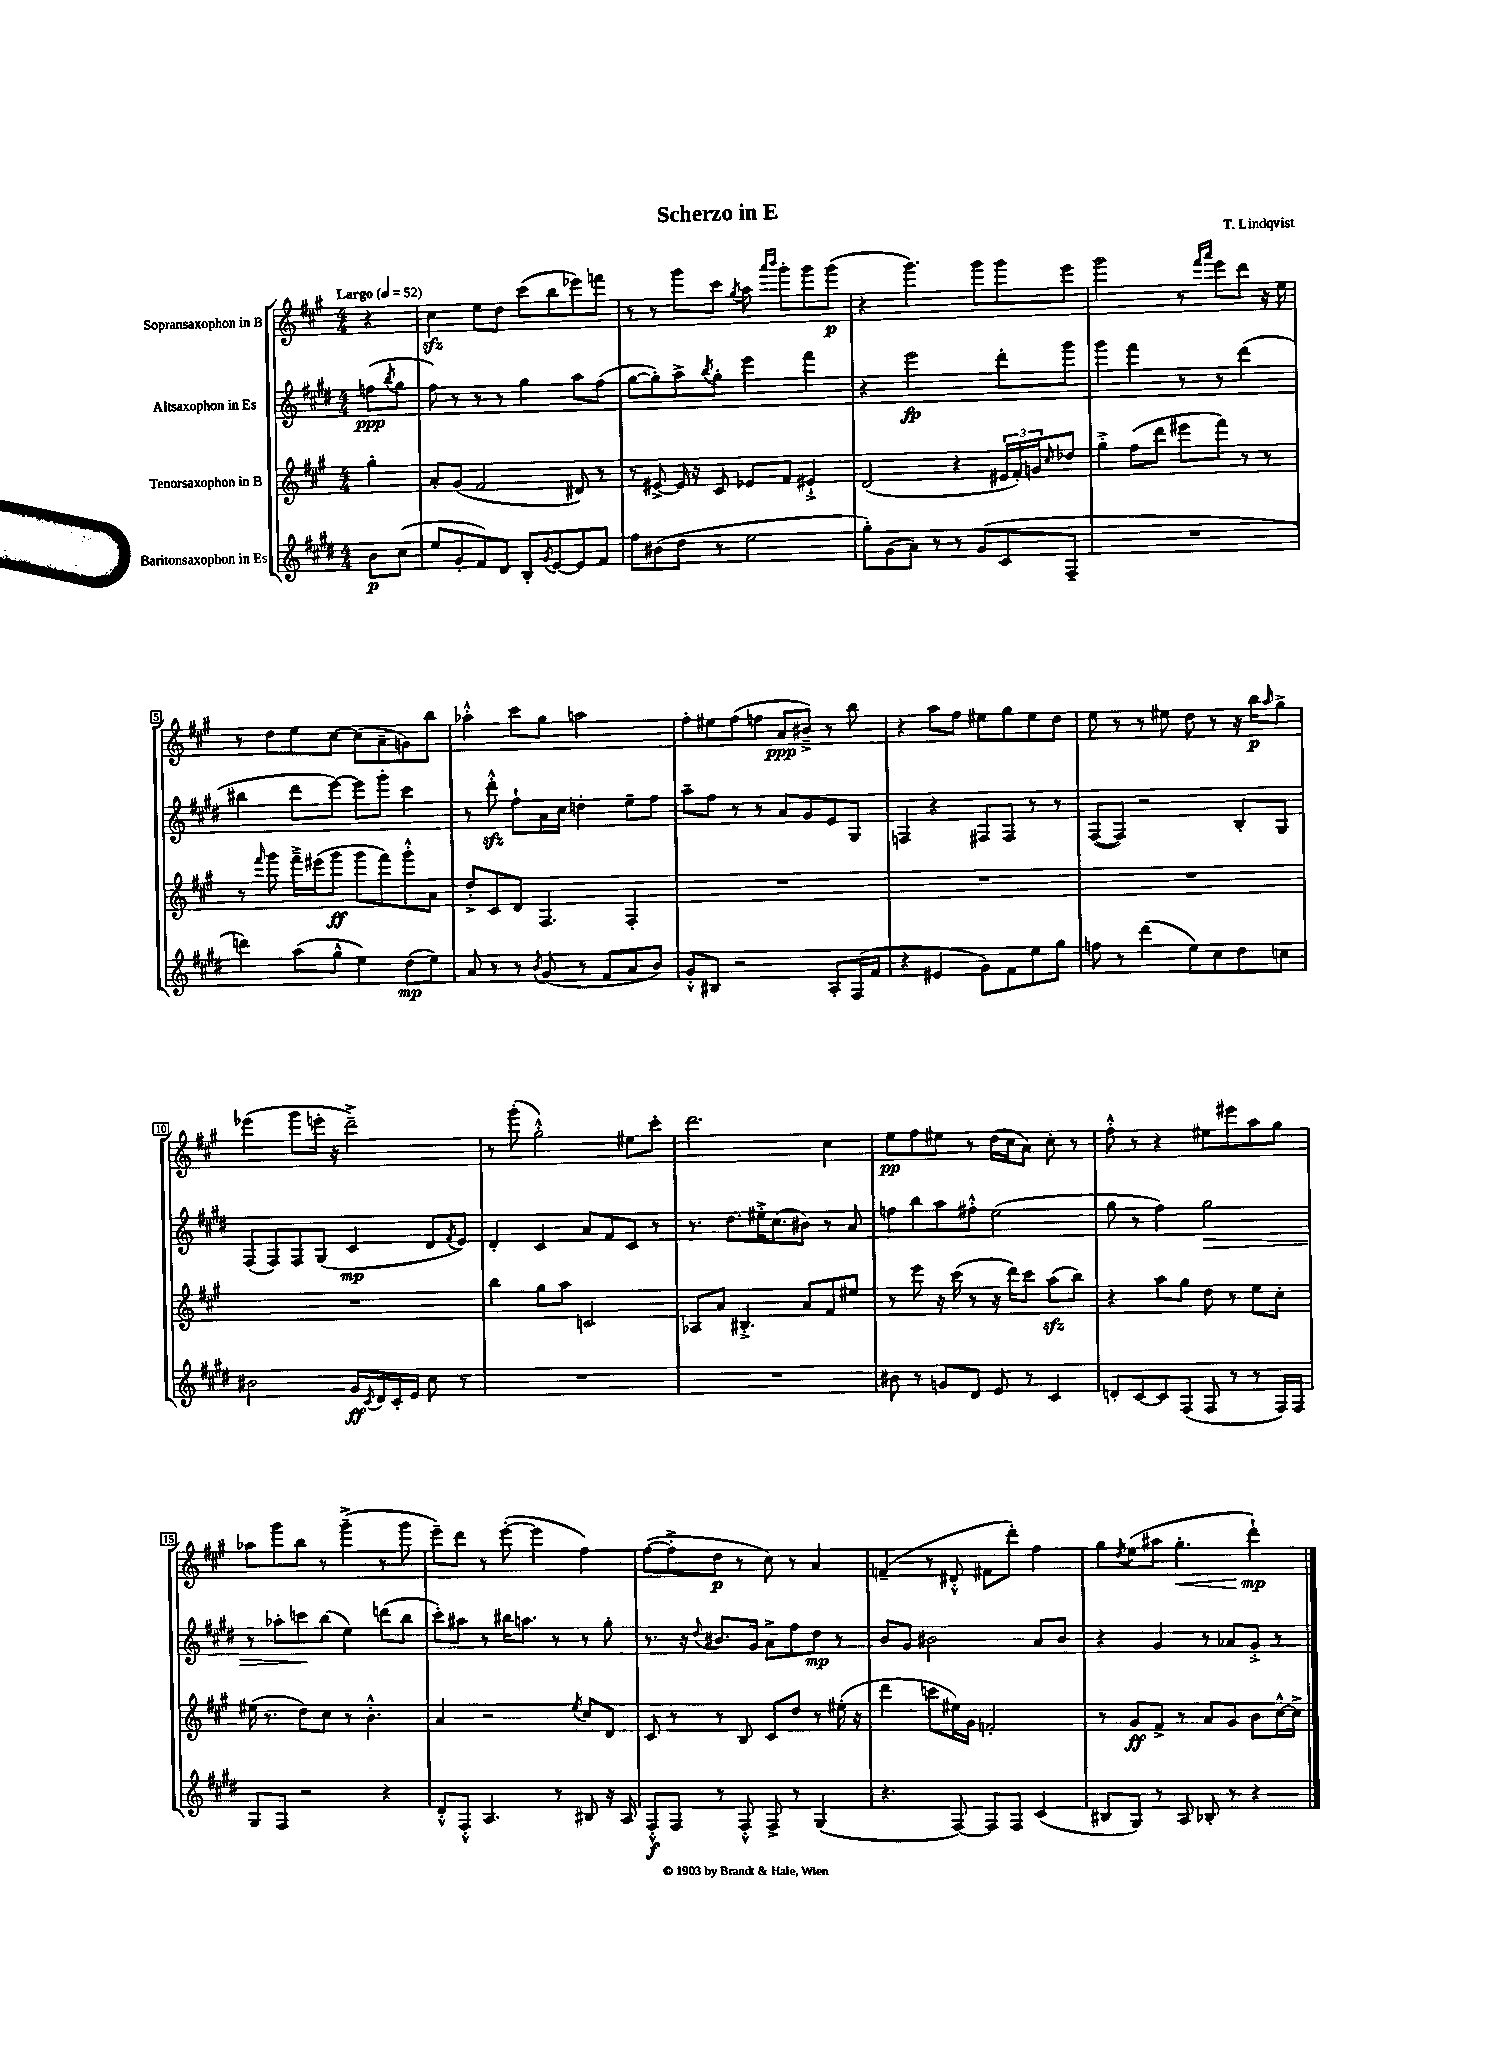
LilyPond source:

\header { title = "Scherzo in E" composer = "T. Lindqvist" }
<<
\new StaffGroup <<
\new Staff = "s0" \with { instrumentName = "Sopransaxophon in B" } {
    \clef treble \key a \major \numericTimeSignature \time 4/4 \partial 4 \tempo "Largo" 4 = 52
    r4 |
    cis''4\sfz e''8 d''8 cis'''8( b''8 ees'''8) f'''8 |
    r8 r8 gis'''8 cis'''8 \acciaccatura { gis''8 } a''8 \grace { a'''16 b'''16 } gis'''8-. gis'''8 gis'''8\p( |
    r4 gis'''4.) gis'''8 gis'''8 e'''8 |
    gis'''2 r8 \grace { fis'''16 a'''16 } e'''8 d'''8 r16 e''16 |
    r8 d''8 e''8 cis''8~ cis''8( a'8-- g'8) b''8 |
    aes''4-.-^ cis'''8 gis''8 a''2 |
    fis''8-. eis''8 fis''8( f''8 a'8\ppp bis'8--->) r8 b''8 |
    r4 a''8 fis''8 eis''8 gis''8 eis''8 d''8 |
    e''8 r8 r8 eis''8 d''8 r8 r16 b''16\p \grace { a''16 } gis''8-> |
    ees'''4( gis'''8 e'''16-. r16 d'''2--->) |
    r8 gis'''8-.( gis''2-.-^) eis''8 cis'''8-. |
    d'''2. cis''4 |
    e''8\pp fis''8 eis''8 r8 d''16( cis''16 a'8) cis''8-. r8 |
    fis''8-.-^ r8 r4 eis''8 eis'''8 a''8 gis''8 |
    aes''8 gis'''8 b''8 r8 gis'''4--->( r8 gis'''8 |
    e'''8--) d'''8 r8 e'''8~-.( e'''4 fis''4) |
    fis''8~( fis''8-.-> d''8\p r8 cis''8) r8 a'4 |
    f'4--( r8 dis'8-.-^ fis'8 d'''8-.) fis''4 |
    gis''8 \acciaccatura { d''8 } e''8( ais''8 gis''4.-.\< d'''4-!\mp\!) \bar "|." |
}
\new Staff = "s1" \with { instrumentName = "Altsaxophon in Es" } {
    \clef treble \key e \major \numericTimeSignature \time 4/4 \partial 4
    f''8\ppp( \acciaccatura { b''8 } gis''8 |
    fis''8) r8 r8 r8 gis''4 a''8 fis''8( |
    gis''8~ gis''8-.) a''8-> \acciaccatura { b''8 } gis''8-. e'''4 fis'''4 |
    r4 e'''2\fp dis'''8-. gis'''8 |
    gis'''4 fis'''4 r8 r8 dis'''4( |
    bis''4 dis'''8 e'''8~) e'''8 gis'''8-. cis'''4 |
    r8 dis'''8-.-^\sfz fis''8-! a'16 cis''16 d''4-. e''8-- fis''8 |
    a''8-- fis''8 r8 r8 a'8 gis'8 e'8 gis8 |
    f4 r4 fis8 fis8 r8 r8 |
    fis8~( fis8) r2 b8-. gis8 |
    fis8( fis8) fis8 gis8( cis'4\mp dis'8 \acciaccatura { fis'8 } e'8) |
    dis'4-. cis'4 a'8 fis'8 cis'8 r8 |
    r8. dis''8. eis''16-.-> cis''8.( bis'8) r8 a'8 |
    f''8 b''8 a''8 fis''8-.-^ e''2( |
    gis''8 r8 fis''4) gis''2\> |
    r8 aes''8-. c'''8\! b''8( e''4) d'''8( b''8 |
    cis'''8-.) ais''8 r8 bis''16 a''8. r8 r8 gis''8-. |
    r8. r16 \appoggiatura { dis''8 } bis'8. gis'16 a'8-> fis''8 dis''8\mp r8 |
    b'8 gis'8 bis'2 a'8 bis'8 |
    r4 gis'4 r8 aes'8 gis'8-.-> r8 \bar "|." |
}
\new Staff = "s2" \with { instrumentName = "Tenorsaxophon in B" } {
    \clef treble \key a \major \numericTimeSignature \time 4/4 \partial 4
    gis''4-. |
    a'8-. gis'8( fis'2 dis'8) r8 |
    r8 eis'8~-> eis'16 r16 cis'8 ees'8 fis'8 eis'4-!-> |
    d'2( r4 \tuplet 3/2 { eis'16 fis'16-.) g'16 } \grace { cis''16 } des''8 |
    gis''4-.-> fis''8( d'''8 eis'''8 fis'''8) r8 r8 |
    r8 \grace { fis'''16 } gis'''8 fis'''16---> eis'''16( gis'''8\ff gis'''8 fis'''8) gis'''8-.-^ a'8 |
    d''8-.-> cis'8 d'8 fis4. fis4-. |
    R1 |
    R1 |
    R1 |
    R1 |
    b''4 gis''8 a''8 c'2 |
    aes8 a'8 bis4.-.-> a'8 fis'8 eis''8 |
    r8 e'''8 r16 cis'''16( r8 r16 d'''16) cis'''8 a''8\sfz( b''8) |
    r4 a''8 gis''8 d''8 r8 e''8 cis''8-. |
    eis''16( r8. d''8) cis''8 r8 b'4.-.-^ |
    a'4 r2 \acciaccatura { e''8 } cis''8 d'8 |
    cis'8 r8 r8 b8 cis'8 d''8 r8 eis''16-.( r16 |
    d'''4 c'''8 eis''16) gis'16 f'2-. |
    r8 gis'8\ff fis'8-> r8 a'8 gis'8 b'8 cis''16~-^ cis''16-> \bar "|." |
}
\new Staff = "s3" \with { instrumentName = "Baritonsaxophon in Es" } {
    \clef treble \key e \major \numericTimeSignature \time 4/4 \partial 4
    b'8\p cis''8( |
    e''8 gis'8-. fis'8) dis'8 b8-. \acciaccatura { gis'8 } e'8~ e'8 fis'8 |
    fis''8 bis'8( dis''8 r8 e''2 |
    gis''8-.) gis'8( a'8) r8 r8 gis'8( cis'8 fis8-- |
    R1 |
    d'''4) a''8( gis''8-^ e''4) dis''8\mp( e''8) |
    a'8 r8 r8 \acciaccatura { b'8 } gis'8( r8 fis'8 a'8 b'8) |
    gis'8-.-^ bis8 r2 a8-. fis16( fis'16 |
    r4 eis'4 gis'8) fis'8 e''8 gis''8 |
    f''8 r8 dis'''4( e''8) cis''8 dis''8 c''8 |
    bis'2 gis'16\ff \acciaccatura { cis'8 } dis'16 cis'16-. e'16 cis''8 r8 |
    R1 |
    R1 |
    bis'8 r8 g'8 dis'8 e'8 r8 cis'4 |
    d'8-. cis'8~ cis'8 fis8( fis8 r8 r8 fis16) fis16 |
    gis8 fis8 r2 r4 |
    dis'8-.-^ fis8-.-^ a4. r8 bis8 r16 a16 |
    fis8-.-^\f fis8 r8 fis8-.-^ fis8-> r8 gis4( |
    r4. fis8~) fis8 fis8 cis'4( |
    bis8 gis8) r8 a8 bes8-. r8 r4 \bar "|." |
}
>>
>>
\layout { \context { \Score \override BarNumber.stencil = #(make-stencil-boxer 0.1 0.3 ly:text-interface::print) } }
